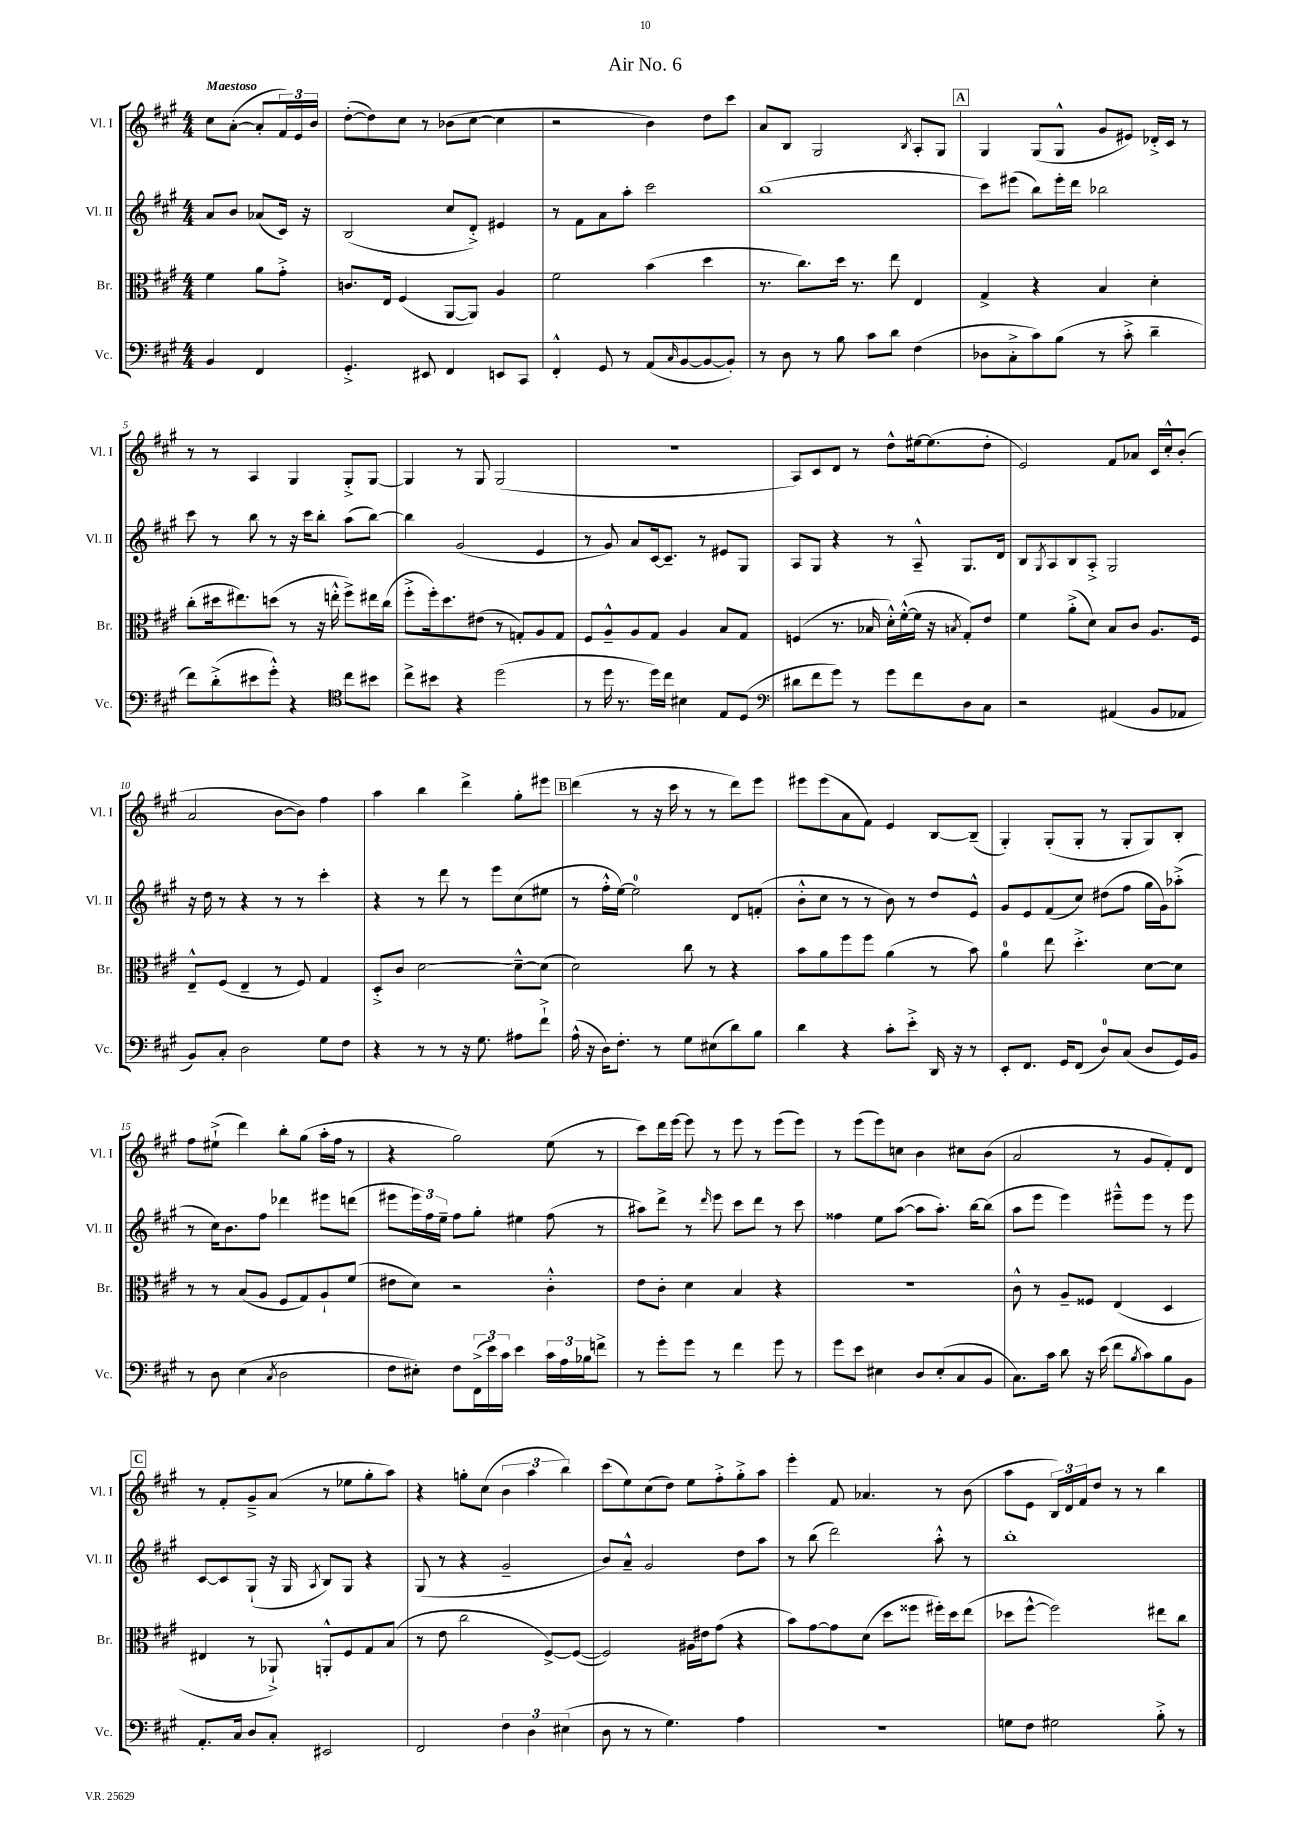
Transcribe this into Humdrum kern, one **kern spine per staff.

**kern	**kern	**kern	**kern
*staff4	*staff3	*staff2	*staff1
*clefF4	*clefC3	*clefG2	*clefG2
*k[f#c#g#]	*k[f#c#g#]	*k[f#c#g#]	*k[f#c#g#]
*M4/4	*M4/4	*M4/4	*M4/4
4BB	4f#	8a	8cc#
.	.	8b	([8a'
4FF#	8a	(8a-	8a']
.	8g#'^	16c#)	24f#)
.	.	.	24e
.	.	16r	.
.	.	.	24b
=	=	=	=
4.GG#'^	8.c	(2B	([8dd'
.	.	.	8dd])
.	16E	.	.
.	(4F#	.	8cc#
8EE#	.	.	8r
4FF#	[8AA	8cc#	(8b-
.	8AA])	8d'^)	[8cc#
8EE	4A	4e#	4cc#]
8CC#	.	.	.
=	=	=	=
4FF#'^^	2f#	8r	2r
.	.	8f#	.
8GG#	.	8a	.
8r	.	8aa'	.
(8AA	(4b	2ccc#	4b)
16qqC#	.	.	.
[8BB	.	.	.
8BB_	4dd	.	8dd
8BB'])	.	.	8ccc#
=	=	=	=
8r	8.r	(1bb	8a
8D	.	.	8B
.	8.cc#)	.	.
8r	.	.	2G#
8B	16dd	.	.
.	8.r	.	.
8c#	.	.	.
8d	8ee	.	.
.	.	.	8qB
(4F#	4E	.	8A'
.	.	.	8G#
=	=	=	=
8D-	4G#^	8ccc#)	4G#
8C#'^	.	(8eee#	.
8c#)	4r	8bb)	(8G#
(8B	.	16eee#'	8G#^^
.	.	16ddd	.
8r	4B	2bb-	8g#
8c#'^	.	.	8e#)
4d~	4d'	.	16d-'^
.	.	.	16c#
.	.	.	8r
=	=	=	=
8f#)	(8cc#'	8ccc#	8r
(8d'^	16dd#	8r	8r
.	8.ee#)	.	.
8e#	.	8bb	4A
8g#'^^)	(8dd	8r	.
4r	8r	16r	4G#
.	.	16ccc#	.
.	16r	8bb'	.
.	16ee'^^	.	.
*clefC4	*	*	*
8cc#	8ff#^)	(8aa	8G#'^
8b#	16ee#	[8bb)	[8G#
.	(16cc#	.	.
=	=	=	=
8cc#^	8ff#'^	4bb]	4G#]
8b#	16ff#')	.	.
.	8.dd	.	.
4r	.	(2g#	8r
.	(8e#	.	8G#
(2dd	8r	.	(2G#
.	8G')	.	.
.	8A	4e	.
.	8G	.	.
=	=	=	=
8r	8F#	8r	1r
16dd	8A~^^	8g#)	.
8.r	.	.	.
.	8A	8a	.
16dd)	8G#	[16c#	.
16cc#	.	8.c#~]	.
4B#	4A	.	.
.	.	8r	.
8E	8B	8e#	.
(8D	8G#	8G#	.
=	=	=	=
*clefF4	*	*	*
8d#	(4F	8A	8A)
8f#	.	8G#	8c#
8g#)	8.r	4r	8d
8r	.	.	8r
.	16B-	.	.
8g#	16d'^^)	8r	8dd^^
.	([16f#'^^	.	.
8f#	16f#]	8A~^^	[16ee#
.	16r	.	(8.ee#]
.	8qB	.	.
8D	8G#')	8.G#	.
8C#	8e	.	8dd'
.	.	16d	.
=	=	=	=
2r	4f#	8B	2e)
.	.	8qG#	.
.	.	8A	.
.	(8a'^	8B	.
.	8d)	8A'^	.
(4AA#	8B	2G#	8f#
.	8c#	.	8a-
8BB	8.A	.	16c#
.	.	.	16cc#'^^
8AA-	.	.	(8b'
.	16F#	.	.
=	=	=	=
8BB)	8E~^^	16r	2a
.	.	16dd	.
8C#'	(8F#	8r	.
2D	4E~	4r	.
.	8r	8r	[8b
.	8F#)	8r	8b])
8G#	4G#	4ccc#'	4ff#
8F#	.	.	.
=	=	=	=
4r	8D'^	4r	4aa
.	8c#	.	.
8r	[2d	8r	4bb
8r	.	8ddd	.
16r	.	8r	4ddd^
8.G#	.	.	.
.	.	8eee	.
8A#	8d~^^_	(8cc#	8gg#'
8f#`^	(8d]	8ee#	8eee#
=	=	=	=
(16A^^	2d)	8r	(4ddd
16r	.	.	.
16D)	.	16ff#'^^	.
8.F#'	.	[16ee)	.
.	.	2ee]	8r
8r	.	.	16r
.	.	.	16ccc#
8G#	8cc#	.	8r
(8E#	8r	.	8r
8d)	4r	8d	8ddd)
8B	.	(8f'	8eee
=	=	=	=
4d	8b	8b'^^	8eee#
.	8a	8cc#	(8eee#
4r	8ff#	8r	8a
.	8ff#	8r	8f#)
8c#'	(4a	8b)	4e
8e'^	.	8r	.
16DD	8r	8dd	[8B
16r	.	.	.
8r	8b)	8e^^	(8B~]
=	=	=	=
8EE'	4a	8g#	4G#')
8.FF#	.	8e	.
.	8ee	(8f#	(8G#'
16GG#	.	.	.
(8FF#	4.dd'^	8cc#)	8G#'
8D)	.	(8dd#	8r
(8C#	.	8ff#	8G#'
8D	[8d	16gg#	8G#)
.	.	16g#)	.
16GG#)	8d]	(8aa-'^	8B'
16BB	.	.	.
=	=	=	=
8r	8r	8r	8ff#
8D	8r	16cc#)	(8ee#`^
.	.	8.b	.
(4E	(8B	.	4ddd)
.	8A	8ff#	.
8qC#	.	.	.
2D	8F#	4ddd-	8bb'
.	8G#)	.	(8gg#
.	8A`	8eee#	16aa'
.	.	.	16ff#
.	(8f#	(8ddd	8r
=	=	=	=
8F#	8e#	8eee#	4r
8E#')	8d)	24eee#)	.
.	.	24ff#	.
.	.	24ee~	.
8F#	2r	8ff#	2gg#)
(24FF#^	.	8gg#'	.
24e)	.	.	.
24c#	.	.	.
4e	.	4ee#	.
24c#	4c#'^^	(8ff#	(8ee
24A	.	.	.
24B-	.	.	.
8f^	.	8r	8r
=	=	=	=
8r	8e	8aa#)	8ccc#)
8g#'	8c#'	8ddd^	16ddd
.	.	.	[16eee
8g#	4d	8r	8eee]
.	.	16qqddd	.
8r	.	8eee	8r
4f#	4B	8ccc#	8eee
.	.	8ddd	8r
8g#	4r	8r	(8eee
8r	.	8ccc#	8eee)
=	=	=	=
8g#	1r	4ff##	8r
8e	.	.	(8eee
4E#	.	8ee	8eee)
.	.	([8aa	8cc
8D	.	8aa]	4b
(8E#'	.	8.aa')	.
8C#	.	.	8cc#
.	.	[16bb	.
8BB	.	(8bb]	(8b
=	=	=	=
8.C#)	8c#^^	8aa	2a
.	8r	8eee	.
16c#	.	.	.
8d	8A~	4eee)	.
16r	8F##	.	.
(16e	.	.	.
8f#	(4E	8eee#~^^	8r
8qB	.	.	.
8c#)	.	8eee#	8g#
8B	4D	8r	8f#')
8BB	.	8eee#	8d
=	=	=	=
8.AA'	4E#	[8c#	8r
.	.	8c#]	8f#'
16C#	.	.	.
8D	8r	(8G#`	8g#~^
8C#'	8AA-`^)	16r	(8a
.	.	16G#	.
.	.	8qA	.
2EE#	8AA'^^	8B)	8r
.	8F#	8G#	8ee-
.	8G#	4r	8gg#'
.	(8B	.	8aa)
=	=	=	=
2FF#	8r	(8G#	4r
.	8e	8r	.
.	2cc#	4r	8gg'
.	.	.	(8cc#
6F#	.	2g#~	6b
6D	.	.	6aa
.	[8F#^)	.	.
(6E#	.	.	6bb)
.	(8F#_	.	.
=	=	=	=
8D	2F#])	8b)	(8ccc#
8r	.	8a~^^	8ee)
8r	.	2g#	(8cc#
4.G#)	.	.	8dd)
.	16A#	.	8ee
.	16e#	.	.
.	(8g#	.	8ff#'^
4A	4r	8dd	8gg#'^
.	.	8aa	8aa
=	=	=	=
1r	8b)	8r	4eee'
.	[8g#	(8bb	.
.	8g#]	2ddd)	8f#
.	(8d	.	4.a-
.	8dd	.	.
.	8ff##	.	.
.	16ff#')	8aa'^^	8r
.	16dd	.	.
.	(8ee	8r	(8b
=	=	=	=
8G	8dd-	1bb'	8aa
8F#	[8ff#^^	.	8e
2G#	2ff#])	.	24B)
.	.	.	24d
.	.	.	24f#
.	.	.	8dd
.	.	.	8r
.	.	.	8r
8B'^	8ee#	.	4bb
8r	8cc#	.	.
==	==	==	==
*-	*-	*-	*-
